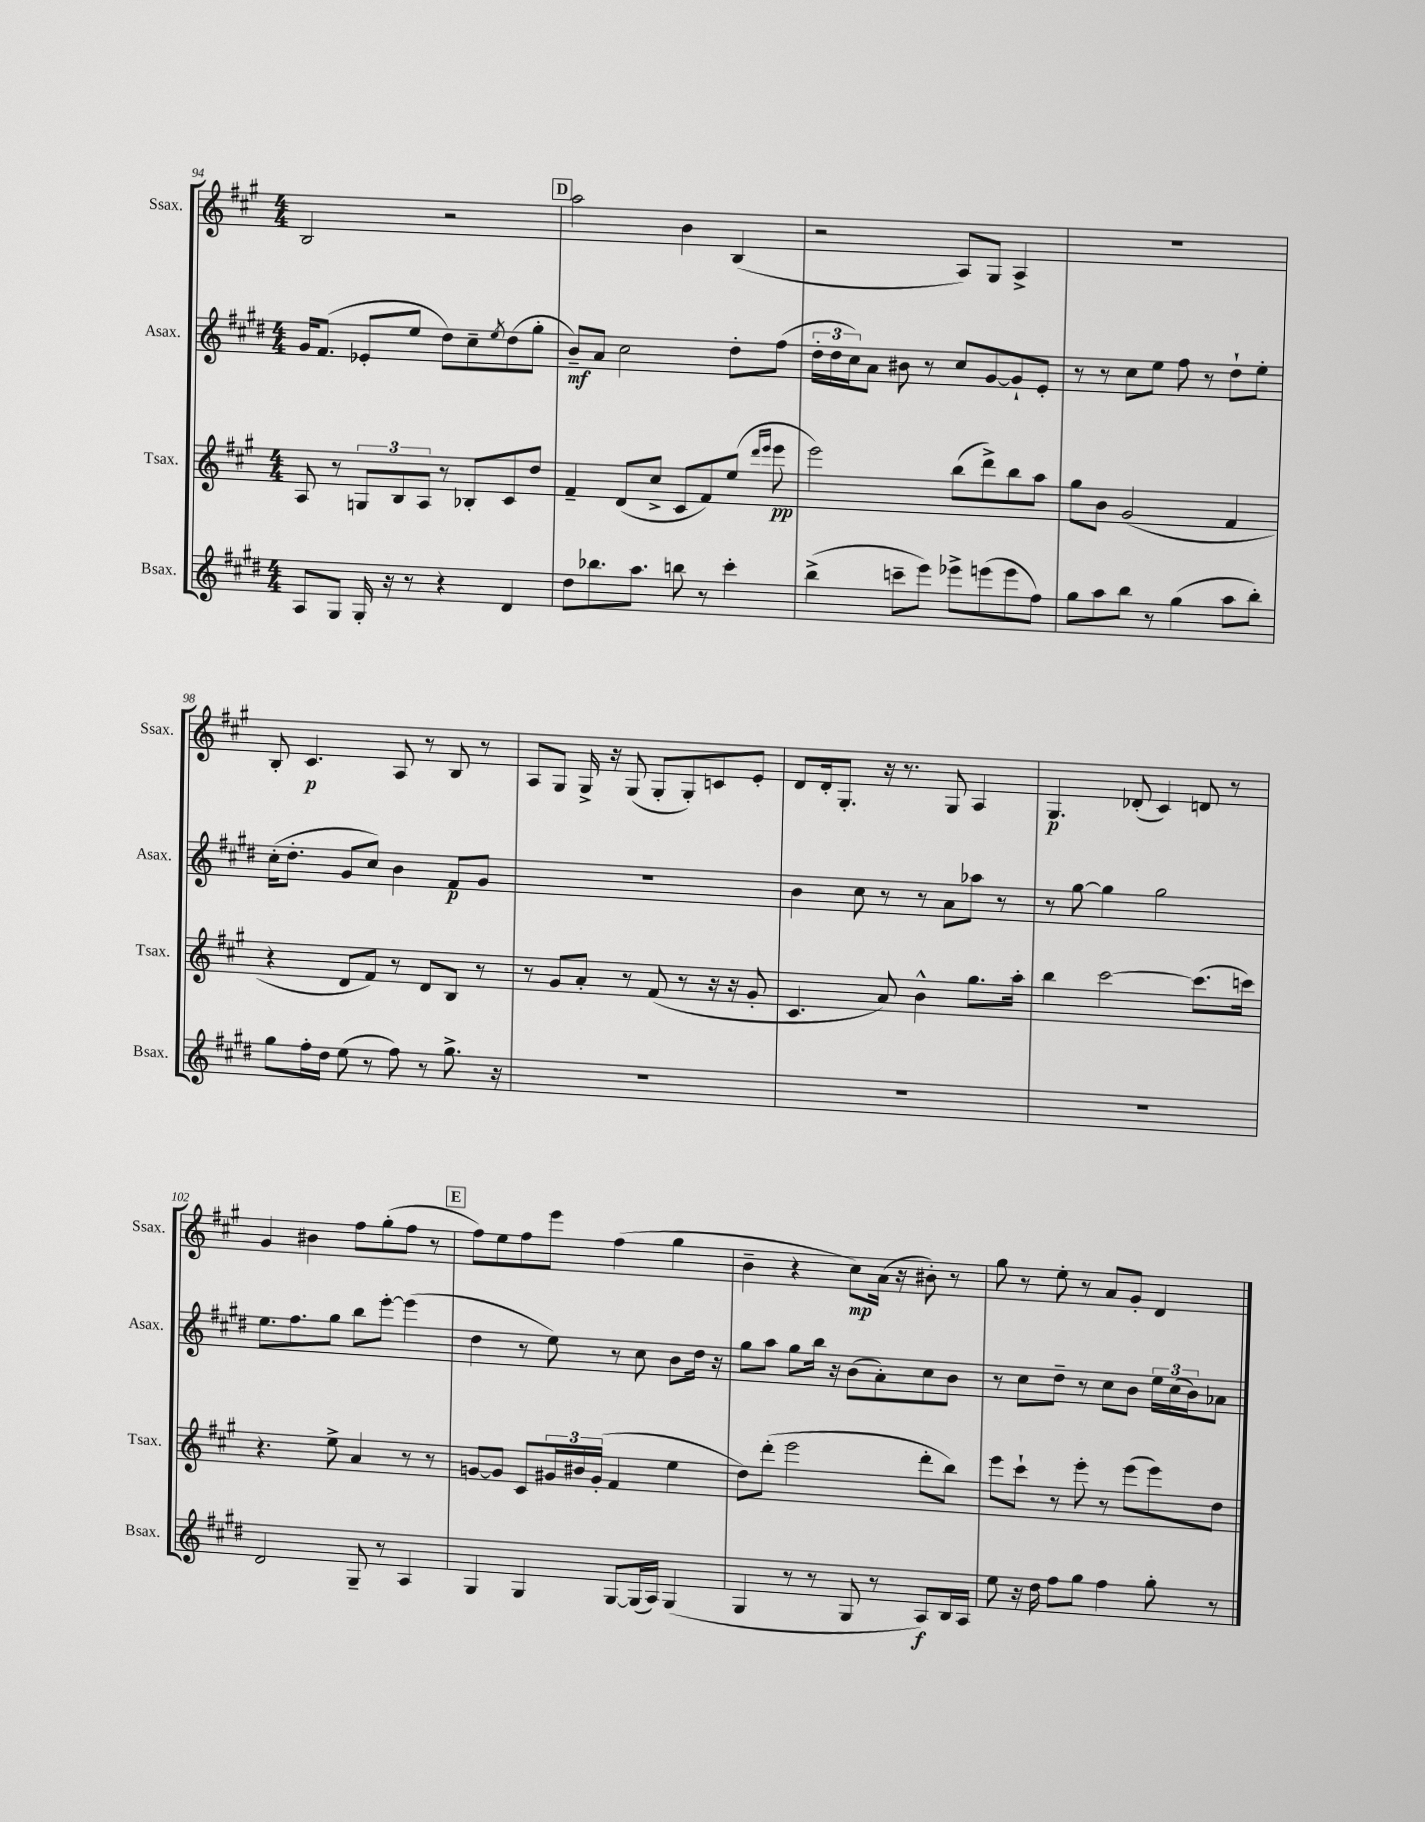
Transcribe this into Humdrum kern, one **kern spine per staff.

**kern	**dynam	**kern	**dynam	**kern	**dynam	**kern	**dynam
*part4	*part4	*part3	*part3	*part2	*part2	*part1	*part1
*staff4	*staff4	*staff3	*staff3	*staff2	*staff2	*staff1	*staff1
*I"Bsax.	*	*I"Tsax.	*	*I"Asax.	*	*I"Ssax.	*
*I'Bsax.	*	*I'Tsax.	*	*I'Asax.	*	*I'Ssax.	*
*clefG2	*	*clefG2	*	*clefG2	*	*clefG2	*
*k[f#c#g#d#]	*	*k[f#c#g#]	*	*k[f#c#g#d#]	*	*k[f#c#g#]	*
*M4/4	*	*M4/4	*	*M4/4	*	*M4/4	*
=94	=94	=94	=94	=94	=94	=94	=94
8A/L	.	8A/	.	16g#/KL	.	2B/	.
.	.	.	.	(8.f#/J	.	.	.
8G#/J	.	8r	.	.	.	.	.
16G#'/	.	12Gn/L	.	8e-X'/L	.	.	.
16r	.	.	.	.	.	.	.
.	.	12B/	.	.	.	.	.
8r	.	.	.	8ee/J	.	.	.
.	.	12A/J	.	.	.	.	.
4r	.	8r	.	8dd#\L)	.	2r	.
.	.	8B-X'/L	.	8cc#~\	.	.	.
.	.	.	.	8qee/	.	.	.
4d#/	.	8c#/	.	(8dd#\	.	.	.
.	.	8dd/J	.	8gg#'\J	.	.	.
!!LO:REH:place=s1:t=D
=95	=95	=95	=95	=95	=95	=95	=95
8dd#\L	.	4f#~/	.	8b~/L)	mf	2aa\	.
8.bb-X\	.	.	.	8a/J	.	.	.
.	.	(8d/L	.	2cc#\	.	.	.
8.aa\J	.	.	.	.	.	.	.
.	.	8cc#^/J	.	.	.	.	.
8bbn\	.	8c#/L	.	.	.	4b\	.
8r	.	8f#/)	.	.	.	.	.
4ccc#'\	.	(8ee/J	.	8dd#'\L	.	(4B/	.
.	.	16qqddd/LL	.	.	.	.	.
.	.	16qqeee/JJ	.	.	.	.	.
.	.	8eee\	pp	(8ff#\J	.	.	.
=96	=96	=96	=96	=96	=96	=96	=96
(4bb^\	.	2eee\)	.	24dd#'\LL	.	2r	.
.	.	.	.	24dd#\	.	.	.
.	.	.	.	24cc#\J)	.	.	.
.	.	.	.	8a\J	.	.	.
8cccn~\L	.	.	.	8b#X\	.	.	.
8eee\J)	.	.	.	8r	.	.	.
8eee-X^\L	.	(8bb\L	.	8cc#/L	.	8A/L)	.
(8eeen\	.	8ddd^\)	.	[8g#/	.	8G#/J	.
8eee\	.	8bb\	.	8g#`/]	.	4A^/	.
8ff#\J)	.	8aa\J	.	8e'/J	.	.	.
=97	=97	=97	=97	=97	=97	=97	=97
8gg#\L	.	8gg#\L	.	8r	.	1r	.
8aa\	.	8b\J	.	8r	.	.	.
8bb\J	.	(2g#/	.	8cc#\L	.	.	.
8r	.	.	.	8ee\J	.	.	.
(4gg#\	.	.	.	8ff#\	.	.	.
.	.	.	.	8r	.	.	.
8aa\L	.	4f#/	.	8dd#`\L	.	.	.
8bb'\J)	.	.	.	8ee'\J	.	.	.
!!LO:LB:g=z
=98	=98	=98	=98	=98	=98	=98	=98
8gg#\L	.	4r	.	(16cc#'\KL	.	8B'/	.
.	.	.	.	8.dd#'\J	.	.	.
16ff#'\L	.	.	.	.	.	4.c#/	p
16dd#\JJ	.	.	.	.	.	.	.
(8ee\	.	8d/L	.	8g#/L	.	.	.
8r	.	8f#/J)	.	8cc#/J)	.	.	.
8ff#\)	.	8r	.	4b\	.	8A/	.
8r	.	8d/L	.	.	.	8r	.
8.gg#^\	.	8B/J	.	8f#/L	p	8B/	.
.	.	8r	.	8g#/J	.	8r	.
16r	.	.	.	.	.	.	.
=99	=99	=99	=99	=99	=99	=99	=99
1r	.	8r	.	1r	.	8A/L	.
.	.	8g#/L	.	.	.	8G#/J	.
.	.	8a'/J	.	.	.	16G#^/	.
.	.	.	.	.	.	16r	.
.	.	8r	.	.	.	(8G#/	.
.	.	(8f#/	.	.	.	8G#'/L	.
.	.	8r	.	.	.	8G#'/)	.
.	.	16r	.	.	.	8cn/	.
.	.	16r	.	.	.	.	.
.	.	8g#'/	.	.	.	8e'/J	.
=100	=100	=100	=100	=100	=100	=100	=100
1r	.	4.c#/	.	4b\	.	8d/L	.
.	.	.	.	.	.	16d'/k	.
.	.	.	.	.	.	8.G#'/J	.
.	.	.	.	8cc#\	.	.	.
.	.	8a/)	.	8r	.	16r	.
.	.	.	.	.	.	8.r	.
.	.	4b^^\	.	8r	.	.	.
.	.	.	.	8a\L	.	8G#/	.
.	.	8.gg#\L	.	8aa-X\J	.	4A/	.
.	.	.	.	8r	.	.	.
.	.	16aa'\Jk	.	.	.	.	.
=101	=101	=101	=101	=101	=101	=101	=101
1r	.	4bb\	.	8r	.	4.G#/	p
.	.	.	.	[8gg#\	.	.	.
.	.	[2ccc#\	.	4gg#\]	.	.	.
.	.	.	.	.	.	(8d-X'/	.
.	.	.	.	2gg#\	.	4c#/)	.
.	.	(8.ccc#\L]	.	.	.	8dn/	.
.	.	.	.	.	.	8r	.
.	.	16cccn\Jk)	.	.	.	.	.
!!LO:LB:g=z
=102	=102	=102	=102	=102	=102	=102	=102
2d#/	.	4.r	.	8.ee\L	.	4g#/	.
.	.	.	.	8.ff#\	.	.	.
.	.	.	.	.	.	4b#X\	.
.	.	8ee^\	.	8gg#\J	.	.	.
8G#~/	.	4a/	.	8bb\L	.	8ff#\L	.
8r	.	.	.	[8eee'\J	.	(8gg#'\	.
4A/	.	8r	.	(4eee\]	.	8ff#\J	.
.	.	8r	.	.	.	8r	.
!!LO:REH:place=s1:t=E
=103	=103	=103	=103	=103	=103	=103	=103
4G#/	.	[8gn/L	.	4dd#\	.	8ff#\L)	.
.	.	8g/J]	.	.	.	8ee\	.
4G#/	.	8c#/L	.	8r	.	8ff#\	.
.	.	24g#X/L	.	8ee\)	.	8eee\J	.
.	.	24b#X/	.	.	.	.	.
.	.	(24g#'/JJ	.	.	.	.	.
[8G#/L	.	4f#/	.	8r	.	(4ff#\	.
(16G#/L]	.	.	.	8cc#\	.	.	.
16A/JJ)	.	.	.	.	.	.	.
(4G#/	.	4ee\	.	8b\L	.	4gg#\	.
.	.	.	.	16dd#\Jk	.	.	.
.	.	.	.	16r	.	.	.
=104	=104	=104	=104	=104	=104	=104	=104
4G#/	.	8dd\L)	.	8gg#\L	.	4b~\	.
.	.	(8ddd'\J	.	8aa\J	.	.	.
8r	.	2eee\	.	8gg#\L	.	4r	.
8r	.	.	.	16bb\Jk	.	.	.
.	.	.	.	16r	.	.	.
8G#/	.	.	.	(8b\L	.	8cc#\L)	mp
8r	.	.	.	8a'\)	.	(16a\Jk	.
.	.	.	.	.	.	16r	.
8A/L)	f	8ddd'\L	.	8cc#\	.	8b#X'\)	.
16B/L	.	8bb\J)	.	8b\J	.	8r	.
16A/JJ	.	.	.	.	.	.	.
=105	=105	=105	=105	=105	=105	=105	=105
8ee\	.	8eee\L	.	8r	.	8gg#\	.
16r	.	8ccc#`\J	.	8cc#\L	.	8r	.
16dd#\	.	.	.	.	.	.	.
8ff#\L	.	8r	.	8dd#~\J	.	8ee'\	.
8gg#\J	.	8eee'\	.	8r	.	8r	.
4ff#\	.	8r	.	8cc#\L	.	8a/L	.
.	.	(8eee\L	.	8b\J	.	8g#'/J	.
8gg#'\	.	8eee\)	.	24ee\LL	.	4d/	.
.	.	.	.	(24cc#\	.	.	.
.	.	.	.	24b\J)	.	.	.
8r	.	8dd\J	.	8a-X\J	.	.	.
==	==	==	==	==	==	==	==
*-	*-	*-	*-	*-	*-	*-	*-
